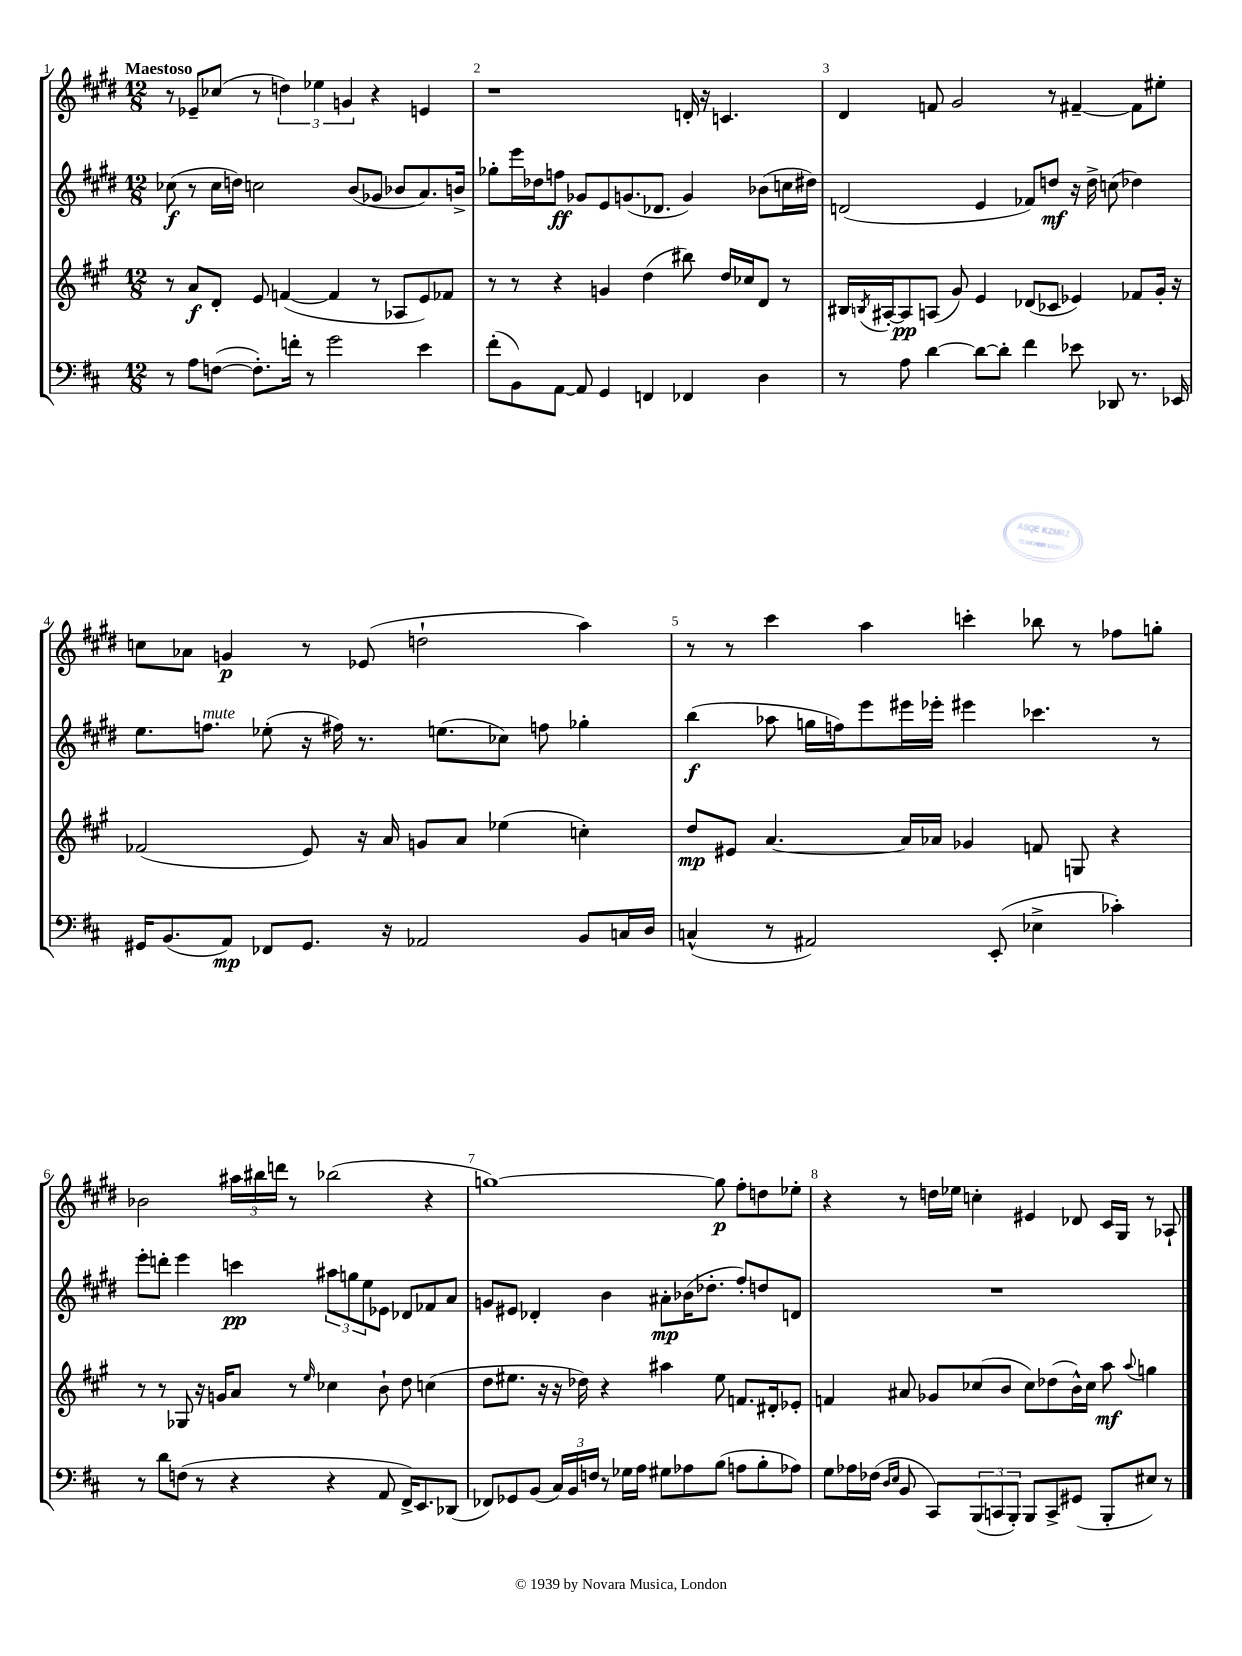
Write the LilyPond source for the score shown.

<<
\new StaffGroup <<
\new Staff = "s0" {
    \clef treble \key e \major \numericTimeSignature \time 12/8 \tempo "Maestoso"
    r8 ees'8-- ces''8( r8 \tuplet 3/2 { d''4) ees''4 g'4 } r4 e'4 |
    r1 d'16-. r16 c'4. |
    dis'4 f'8 gis'2 r8 fis'4~-- fis'8 eis''8-. |
    c''8 aes'8 g'4\p r8 ees'8( d''2-! a''4) |
    r8 r8 cis'''4 a''4 c'''4-. bes''8 r8 fes''8 g''8-. |
    bes'2 \tuplet 3/2 { ais''16 bis''16 d'''16 } r8 bes''2( r4 |
    g''1~) g''8\p fis''8-. d''8 ees''8-. |
    r4 r8 d''16 ees''16 c''4-. eis'4 des'8 cis'16 gis16 r8 aes8-! \bar "|." |
}
\new Staff = "s1" {
    \clef treble \key e \major \numericTimeSignature \time 12/8
    ces''8\f( r8 ces''16 d''16) c''2 b'8( ges'8 bes'8 a'8.) b'16-> |
    ges''8-. e'''16 des''16 f''8\ff ges'8 e'8 g'8.( des'8. g'4) bes'8( c''16 dis''16) |
    d'2( e'4 fes'8) d''8\mf r16 d''16-> c''8( des''4) |
    e''8. f''8.^\markup { \italic "mute" } ees''8-.( r16 fis''16) r8. e''8.( ces''8) f''8 ges''4-. |
    b''4\f( aes''8 g''16 f''16) e'''8 eis'''16 ees'''16-. eis'''4 ces'''4. r8 |
    e'''8-. d'''8-. e'''4 c'''4\pp \tuplet 3/2 { ais''8 g''8 e''8 } ees'8 des'8 fes'8 a'8 |
    g'8 eis'8 des'4-. b'4 ais'8-.\mp bes'16( des''8.-. fis''8-.) d''8 d'8 |
    R1. \bar "|." |
}
\new Staff = "s2" {
    \clef treble \key a \major \numericTimeSignature \time 12/8
    r8 a'8\f d'8-. e'8 f'4~( f'4 r8 aes8 e'8) fes'8 |
    r8 r8 r4 g'4 d''4( bis''8) d''16 ces''16 d'8 r8 |
    bis16 \acciaccatura { b8 } ais16~-. ais8\pp a8( gis'8) e'4 des'8( ces'8 ees'4) fes'8 gis'16-. r16 |
    fes'2( e'8) r16 a'16 g'8 a'8 ees''4( c''4-.) |
    d''8\mp eis'8 a'4.~ a'16 aes'16 ges'4 f'8 g8 r4 |
    r8 r8 ges8 r16 g'16 a'8 r8 \grace { e''16 } ces''4 b'8-! d''8 c''4( |
    d''8 eis''8. r16 r16 des''16) r4 ais''4 eis''8 f'8. dis'16-. ees'8-. |
    f'4 ais'8 ges'8 ces''8( b'8 ces''8) des''8( b'16-^) ces''16 a''8\mf \appoggiatura { a''8 } g''4 \bar "|." |
}
\new Staff = "s3" {
    \clef bass \key d \major \numericTimeSignature \time 12/8
    r8 a8 f8~( f8.-.) f'16-. r8 g'2 e'4 |
    fis'8-.( b,8) a,8~ a,8 g,4 f,4 fes,4 d4 |
    r8 a8 d'4~ d'8~ d'8-. fis'4 ees'8 des,8 r8. ees,16 |
    gis,16 b,8.( a,8\mp) fes,8 gis,8. r16 aes,2 b,8 c16 d16 |
    c4-^( r8 ais,2) e,8-.( ees4-> ces'4-.) |
    r8 d'8 f8( r8 r4 r4 a,8 fis,16->) e,8. des,8( |
    fes,8) ges,8 b,8( \tuplet 3/2 { cis16) b,16 f16 } r8 ges16 a16 gis8 aes8 b8( a8 b8-. aes8) |
    g8 aes16 fes16( \grace { d16 e16 } b,8 cis,8) \tuplet 3/2 { b,,8( c,8 b,,8-.) } b,,8 c,8-> gis,8( b,,8-. eis8) r8 \bar "|." |
}
>>
>>
\layout { \context { \Score \override BarNumber.break-visibility = ##(#f #t #t) barNumberVisibility = #all-bar-numbers-visible } }
